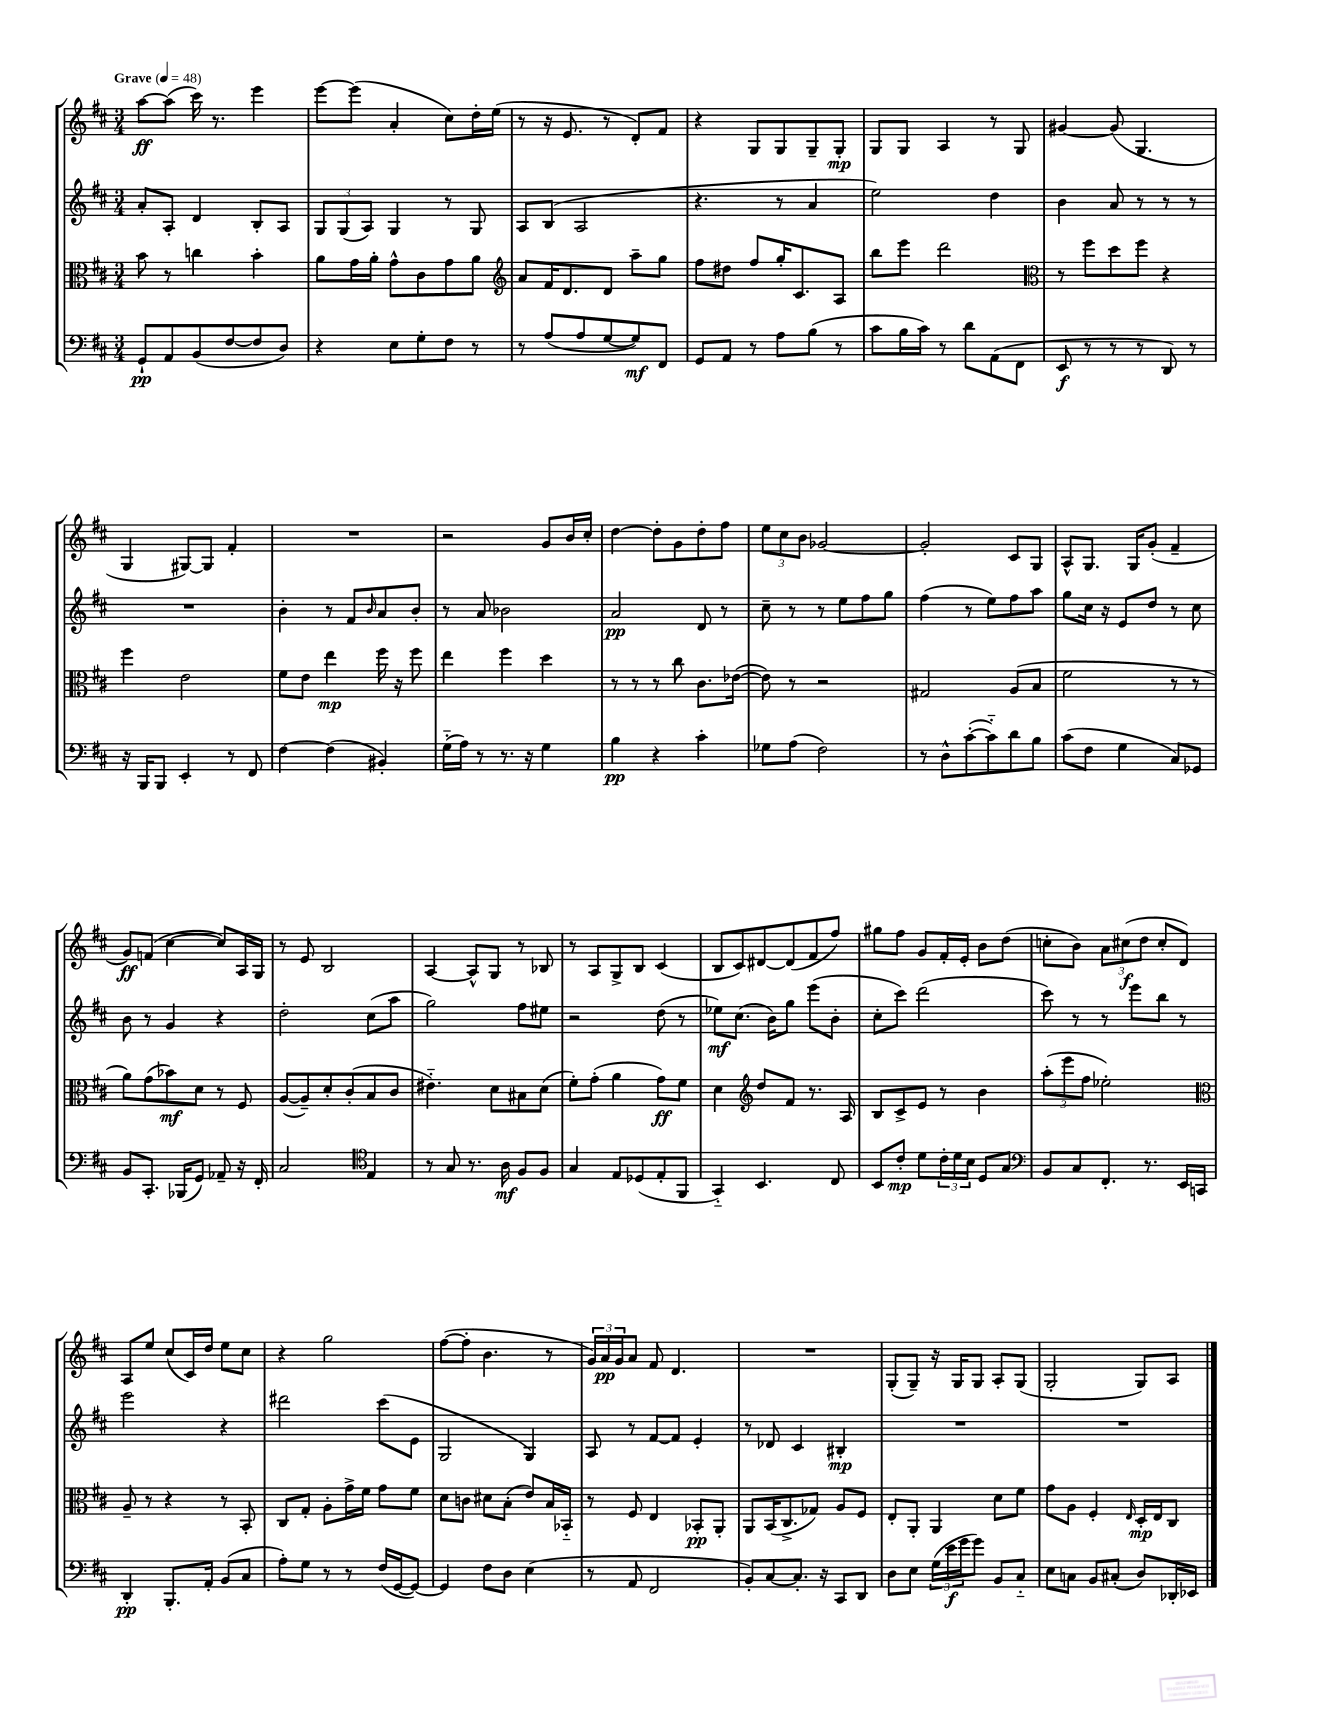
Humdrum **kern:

**kern	**kern	**kern	**kern
*staff4	*staff3	*staff2	*staff1
*clefF4	*clefC3	*clefG2	*clefG2
*k[f#c#]	*k[f#c#]	*k[f#c#]	*k[f#c#]
*M3/4	*M3/4	*M3/4	*M3/4
*MM48	*MM48	*MM48	*MM48
8GG`	8b	8a'	[8aa
8AA	8r	8A'	(8aa]
(8BB	4cc	4d	16ccc#)
.	.	.	8.r
[8F#	.	.	.
8F#]	4b'	8B'	4eee
8D)	.	8A	.
=	=	=	=
4r	8a	12G	[8eee
.	.	(12G	.
.	16g	.	(8eee]
.	.	12A)	.
.	16a'	.	.
8E	8g^^	4G	4a'
8G'	8c#	.	.
8F#	8g	8r	8cc#)
8r	8a	8G	16dd'
.	.	.	(16ee
=	=	=	=
*	*clefG2	*	*
8r	8a	8A	8r
(8A	16f#	(8B	16r
.	8.d	.	8.e
8A	.	2A	.
[8G	8d	.	8r
8G])	8aa~	.	8d')
8FF#	8gg	.	8f#
=	=	=	=
8GG	8ff#	4.r	4r
8AA	8dd#	.	.
8r	8ff#	.	8G
8A	16gg'	8r	8G
.	8.c#	.	.
(8B	.	4a	8G~
8r	8A	.	8G'
=	=	=	=
8c#	8bb	2ee)	8G
16B	8eee	.	8G
16c#)	.	.	.
8r	2ddd	.	4A
8d	.	.	.
(8AA	.	4dd	8r
8FF#	.	.	8G
=	=	=	=
*	*clefC3	*	*
8EE	8r	4b	[4g#
8r	8ff#	.	.
8r	8dd	8a	(8g#]
8r	8ff#	8r	4.G
8DD)	4r	8r	.
8r	.	8r	.
=	=	=	=
16r	4ff#	2.r	4G
16BBB	.	.	.
8BBB	.	.	.
4EE'	2e	.	[8G#)
.	.	.	8G#]
8r	.	.	4f#'
8FF#	.	.	.
=	=	=	=
[4F#	8f#	4b'	2.r
.	8e	.	.
(4F#]	4ee	8r	.
.	.	8f#	.
.	.	16qqb	.
4BB#')	16ff#	8a	.
.	16r	.	.
.	8ff#	8b'	.
=	=	=	=
(16G'~	4ee	8r	2r
16A)	.	.	.
8r	.	8a	.
8.r	4ff#	2b-	.
16r	.	.	.
4G	4dd	.	8g
.	.	.	16b
.	.	.	16cc#'
=	=	=	=
4B	8r	2a	[4dd
.	8r	.	.
4r	8r	.	8dd']
.	8cc#	.	8g
4c#'	8.c#	8d	8dd'
.	.	8r	8ff#
.	([16e-	.	.
=	=	=	=
8G-	8e-])	8cc#~	12ee
.	.	.	12cc#
(8A	8r	8r	.
.	.	.	12b
2F#)	2r	8r	[2g-
.	.	8ee	.
.	.	8ff#	.
.	.	8gg	.
=	=	=	=
8r	2G#	(4ff#	2g-']
8D^^	.	.	.
([8c#'	.	8r	.
8c#'~])	.	8ee)	.
8d	(8A	8ff#	8c#
8B	8B	8aa	8G
=	=	=	=
(8c#	2f#	8gg	8A^^
8F#	.	16cc#	8.G
.	.	16r	.
4G	.	8e	.
.	.	.	16G
.	.	8dd	(8g'
8C#)	8r	8r	4f#~
8GG-	8r	8cc#	.
=	=	=	=
8BB	8a)	8b	8g)
8.CC#'	(8g	8r	(8f
.	8b-)	4g	[4cc#
(16BBB-	.	.	.
8GG)	8d	.	.
8AA-~	8r	4r	8cc#])
16r	8F#	.	16A
16FF#'	.	.	16G
=	=	=	=
2C#	([8A	2dd'	8r
.	8A~])	.	8e
.	8d'	.	2B
.	(8c#'	.	.
*clefC4	*	*	*
4E	8B	(8cc#	.
.	8c#	8aa	.
=	=	=	=
8r	4.e#'~)	2gg)	[4A
8G	.	.	.
8.r	.	.	8A^^]
.	8d	.	8G
16A	.	.	.
8F#	8B#	8ff#	8r
8F#	(8d	8ee#	8B-
=	=	=	=
4G	8f#')	2r	8r
.	(8g'	.	8A
8E	4a	.	8G^
(8D-	.	.	8B
8E'	8g)	(8dd	(4c#
8FF#	8f#	8r	.
=	=	=	=
4GG'~)	4d	8ee-)	8B
.	.	(8.cc#	8c#)
*	*clefG2	*	*
4.BB	8dd	.	[8d#
.	.	16b)	.
.	8f#	8gg	(8d#]
.	8.r	(8eee	8f#
8C#	.	8b'	8ff#)
.	16A	.	.
=	=	=	=
8BB	8B	8cc#'	8gg#
8c#'	8c#^	8ccc#)	8ff#
8d	8e	(2ddd	8g
24c#'	8r	.	16f#'
24d	.	.	.
.	.	.	16e'
24B	.	.	.
8D	4b	.	8b
8G	.	.	(8dd
=	=	=	=
*clefF4	*	*	*
8BB	(12aa'	8ccc#)	8cc'
.	12eee	.	.
8C#	.	8r	8b)
.	12ff#	.	.
8.FF#'	2ee-')	8r	12a
.	.	.	(12cc#
.	.	8eee	.
.	.	.	12dd
8.r	.	.	.
.	.	8bb	8cc#'
16EE	.	8r	8d)
16CC	.	.	.
=	=	=	=
*	*clefC3	*	*
4DD'	8A~	2eee	8A
.	8r	.	8ee
8.BBB'	4r	.	(8cc#
.	.	.	16c#)
16AA'	.	.	16dd
(8BB	8r	4r	8ee
8C#	8BB'	.	8cc#
=	=	=	=
8A')	8C#	2ddd#	4r
8G	8G'	.	.
8r	8A'	.	2gg
8r	16g^	.	.
.	16f#	.	.
(16F#	8g	(8ccc#	.
[16GG	.	.	.
8GG_)	8f#	8e	.
=	=	=	=
4GG]	8d	2G	([8ff#
.	8c	.	8ff#']
8F#	8d#	.	4.b
8D	(8B'	.	.
(4E	8e)	4G)	.
.	16B	.	8r
.	16BB-'~	.	.
=	=	=	=
8r	8r	8A	24g)
.	.	.	24a
.	.	.	24g
8AA	8F#	8r	8a
2FF#	4E	[8f#	8f#
.	.	8f#]	4.d
.	8BB-'	4e'	.
.	8AA'	.	.
=	=	=	=
8BB')	8AA	8r	2.r
[8C#	(16BB	8d-	.
.	8.C#^	.	.
8.C#']	.	4c#	.
.	8G-)	.	.
16r	.	.	.
8CC#	8A	4B#'	.
8DD	8F#	.	.
=	=	=	=
8D	8E'	2.r	(8G'
8E	8AA'	.	8G~)
(24G	4AA	.	16r
24e	.	.	.
.	.	.	16G
24g	.	.	.
8g)	.	.	8G
8BB	8d	.	8A'
8C#'~	8f#	.	(8G
=	=	=	=
8E	8g	2.r	2G'
8C	8A	.	.
8BB	4F#'	.	.
(8C#'	.	.	.
.	16qqE	.	.
8D)	16D'	.	8G)
.	16E	.	.
16DD-'	8C#	.	8A
16EE-	.	.	.
==	==	==	==
*-	*-	*-	*-
